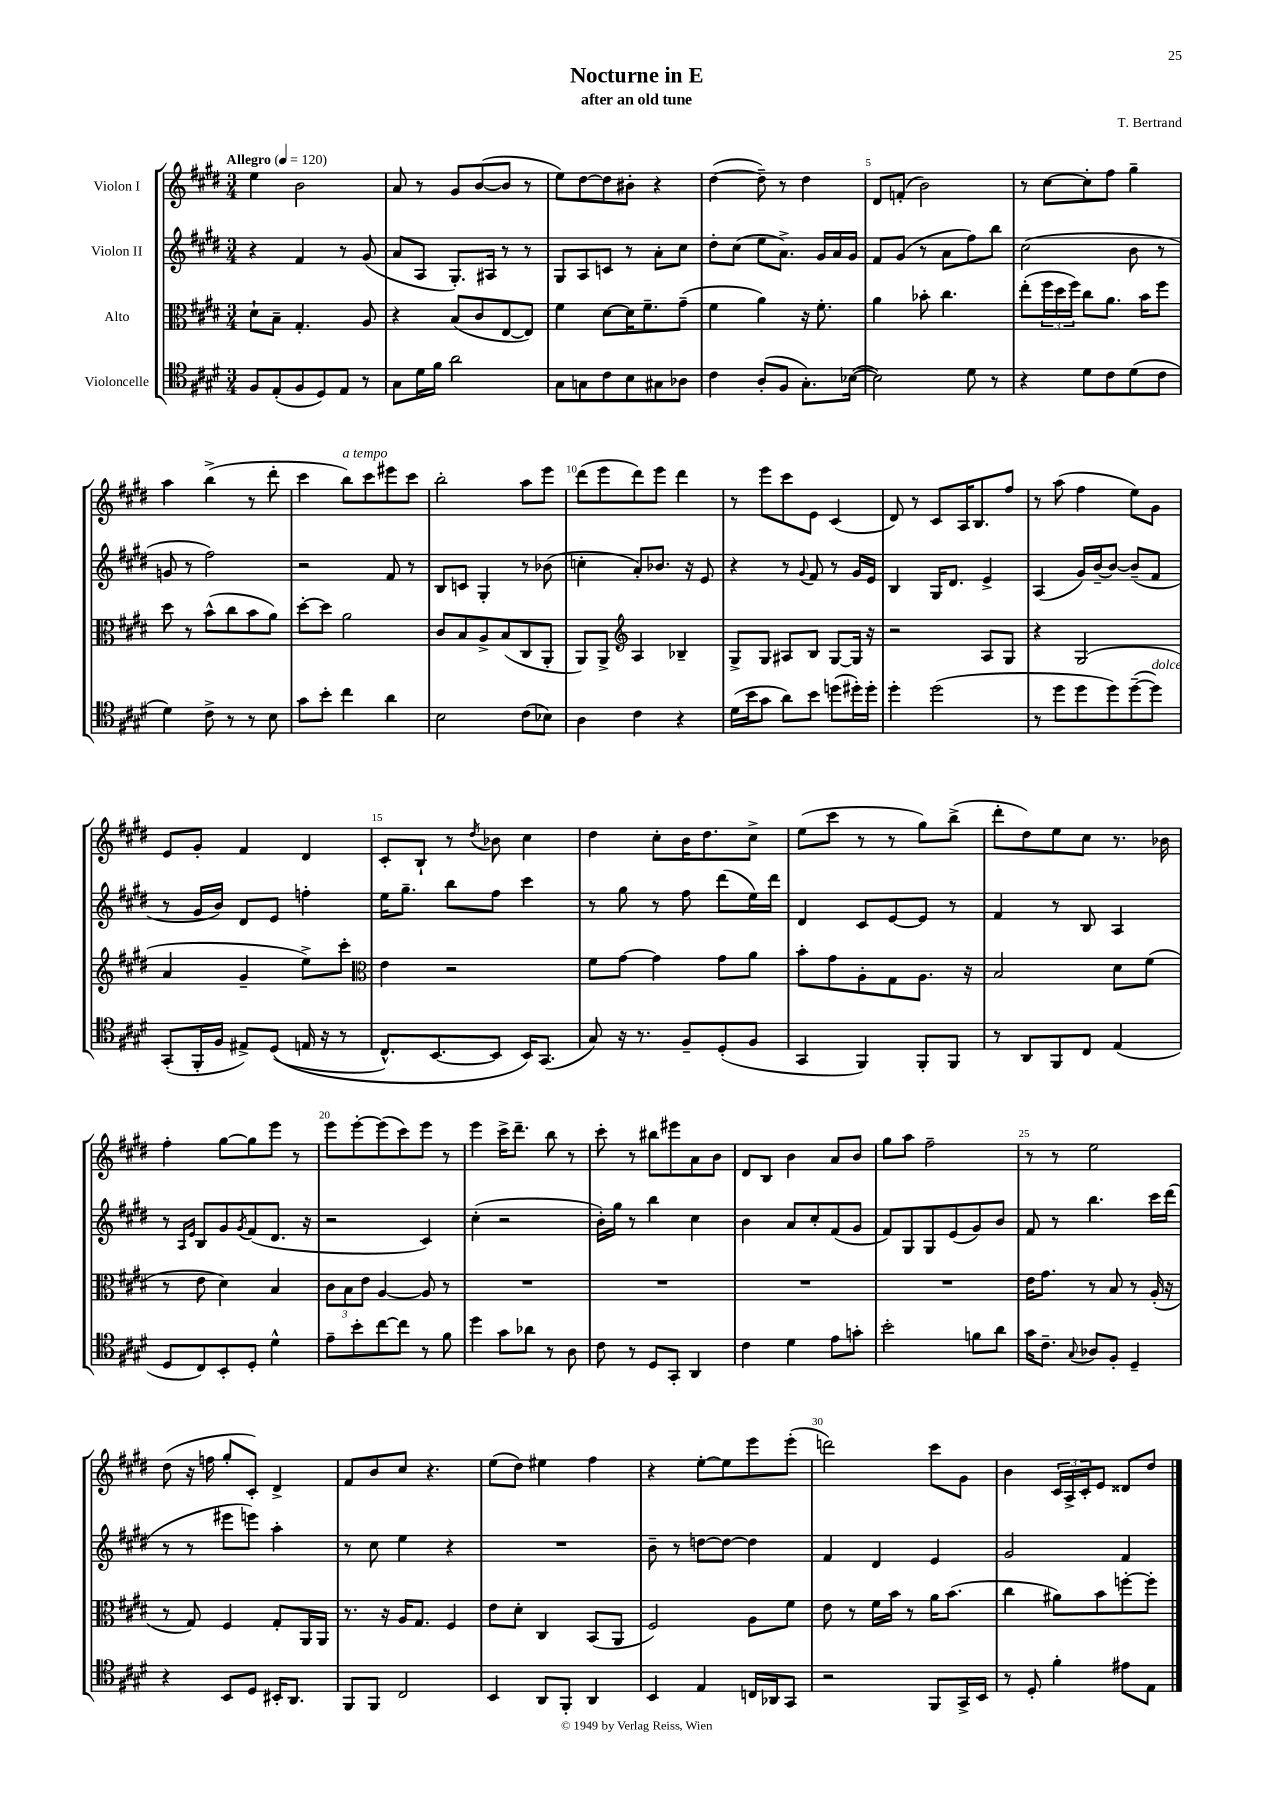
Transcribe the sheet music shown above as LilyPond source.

\header { title = "Nocturne in E" composer = "T. Bertrand" subtitle = "after an old tune" }
<<
\new StaffGroup <<
\new Staff = "s0" \with { instrumentName = "Violon I" } {
    \clef treble \key e \major \numericTimeSignature \time 3/4 \tempo "Allegro" 4 = 120
    e''4 b'2 |
    a'8 r8 gis'8 b'8~( b'8 r8 |
    e''8) dis''8~ dis''8 bis'8-. r4 |
    dis''4~( dis''8--) r8 dis''4 |
    dis'8 f'8-.( b'2) |
    r8 cis''8~ cis''8-. fis''8 gis''4-- |
    a''4 b''4->( r8 dis'''8-. |
    cis'''4 b''8^\markup { \italic "a tempo" }) cis'''8 eis'''8 cis'''8 |
    b''2-. a''8 e'''8 |
    dis'''8( e'''8 dis'''8) e'''8 dis'''4 |
    r8 e'''8 cis'''8 e'8 cis'4( |
    dis'8) r8 cis'8 a16 b8. fis''8 |
    r8 a''8( fis''4 e''8) gis'8 |
    e'8 gis'8-. fis'4 dis'4 |
    cis'8-. b8-! r8 \acciaccatura { dis''8 } bes'8 cis''4 |
    dis''4 cis''8-. b'16 dis''8. cis''8-> |
    e''8( cis'''8 r8 r8 gis''8) b''8->( |
    dis'''8-. dis''8) e''8 cis''8 r8. bes'16 |
    fis''4-. gis''8~ gis''8 e'''8 r8 |
    e'''8 e'''8~-. e'''8( cis'''8) e'''8 r8 |
    e'''4 cis'''16-> dis'''8.-- b''8 r8 |
    cis'''8-. r8 bis''8 eis'''8 a'8 b'8 |
    dis'8 b8 b'4 a'8 b'8 |
    gis''8 a''8 fis''2-- |
    r8 r8 e''2 |
    dis''8( r16 f''16 gis''8-. cis'8-.) dis'4-> |
    fis'8 b'8 cis''8 r4. |
    e''8( dis''8) eis''4 fis''4 |
    r4 e''8~-. e''8 e'''8 e'''8-.( |
    d'''2) cis'''8 gis'8 |
    b'4 \tuplet 3/2 { cis'16 a16-> cis'16-. } e'8 disis'8 dis''8 \bar "|." |
}
\new Staff = "s1" \with { instrumentName = "Violon II" } {
    \clef treble \key e \major \numericTimeSignature \time 3/4
    r4 fis'4 r8 gis'8( |
    a'8 a8 gis8.-.) ais16 r8 r8 |
    gis8 a8 c'8 r8 a'8-. cis''8 |
    dis''8-. cis''8( e''8 a'8.->) gis'16 a'16 gis'16 |
    fis'8 gis'8( r8 a'8 fis''8) b''8 |
    cis''2( b'8 r8 |
    g'8 r8 fis''2) |
    r2 fis'8 r8 |
    b8 c'8 gis4-. r8 bes'8( |
    c''4-. a'8-.) bes'8. r16 e'8 |
    r4 r8 \appoggiatura { gis'8 } fis'8 r8 gis'16 e'16 |
    b4 gis16 dis'8. e'4-> |
    a4( gis'16) b'16~-- b'8~ b'8--( fis'8 |
    r8 gis'16 b'16) dis'8 e'8 f''4-. |
    e''16 gis''8.-- b''8 fis''8 cis'''4 |
    r8 gis''8 r8 fis''8 dis'''8( e''16) dis'''16 |
    dis'4 cis'8 e'8~ e'8 r8 |
    fis'4 r8 b8 a4 |
    r8 \grace { a16 e'16 } b8 gis'8 \acciaccatura { gis'8 } fis'8( dis'8. r16 |
    r2 cis'4) |
    cis''4-.( r2 |
    b'16-.) gis''16 r8 b''4 cis''4 |
    b'4 a'8 cis''8-. fis'8( gis'8 |
    fis'8) gis8 gis8 e'8( gis'8) b'8 |
    fis'8 r8 b''4. cis'''16 dis'''16( |
    r8 r8 eis'''8 e'''8) a''4-. |
    r8 cis''8 e''4 r4 |
    R2. |
    b'8-- r8 d''8~ d''8~ d''4 |
    fis'4 dis'4 e'4 |
    gis'2 fis'4 \bar "|." |
}
\new Staff = "s2" \with { instrumentName = "Alto" } {
    \clef alto \key e \major \numericTimeSignature \time 3/4
    dis'8-! b8-- gis4.-. a8 |
    r4 b8( cis'8 e8~ e8) |
    fis'4 dis'8~ dis'16 fis'8.-- gis'8--( |
    fis'4 a'4) r16 fis'8.-. |
    a'4 bes'8-. cis''4. |
    e''8-.( \tuplet 3/2 { fis''16 dis''16 fis''16) } cis''8 a'8. b'16 fis''8 |
    dis''8 r8 b'8-^( cis''8 b'8 a'8) |
    dis''8~-. dis''8 a'2 |
    cis'8 b8 a8-> b8( cis8 a,8-. |
    a,8) a,8-> \clef treble a4 bes4-- |
    gis8-> gis8 ais8 b8 gis8~ gis16 r16 |
    r2 a8 gis8 |
    r4 gis2( |
    a'4 gis'4-- e''8->) cis'''8-. |
    \clef alto e'4 r2 |
    fis'8 gis'8~ gis'4 gis'8 a'8 |
    b'8-. gis'8 a8-. gis8 a8. r16 |
    b2 dis'8 fis'8( |
    r8 e'8 dis'4) b4 |
    \tuplet 3/2 { cis'8 b8 e'8 } a4~ a8 r8 |
    R2. |
    R2. |
    R2. |
    R2. |
    e'16 gis'8. r8 b8 r8 a16-.( r16 |
    r8 gis8) fis4 gis8-. a,16 a,16 |
    r8. r16 a16 gis8. fis4 |
    e'8 dis'8-. cis4 b,8( a,8 |
    fis2) a8 fis'8 |
    e'8 r8 fis'16 b'16 r8 a'16 b'8.( |
    cis''4 ais'8) b'8 f''8~-. f''8-. \bar "|." |
}
\new Staff = "s3" \with { instrumentName = "Violoncelle" } {
    \clef tenor \key e \major \numericTimeSignature \time 3/4
    fis8 e8-.( fis8 dis8) e8 r8 |
    gis8 dis'16 fis'16 a'2 |
    gis8 g8 cis'8 b8 gis8 aes8 |
    cis'4 a8-.( fis8 gis8.-.) bes16~( |
    bes2) dis'8 r8 |
    r4 dis'8 cis'8 dis'8( cis'8 |
    dis'4) cis'8-> r8 r8 b8 |
    gis'8 b'8-. cis''4 a'4 |
    b2 cis'8( bes8) |
    a4 cis'4 r4 |
    dis'16( b'16 gis'8 a'8) b'8 d''8( dis''16-.) dis''16-. |
    dis''4-. dis''2( |
    r8 dis''8 dis''8 dis''8) dis''8~--( dis''8^\markup { \italic "dolce" }) |
    gis,8-.( fis,16-. fis16 eis8->) dis8(\( e16 r16 r8 |
    cis8.-^) b,8.~ b,8 b,16\) gis,8.( |
    gis8) r16 r8. fis8-- dis8-.( fis8 |
    gis,4 fis,4) fis,8-. fis,8 |
    r8 a,8 fis,8 cis8 e4( |
    dis8 cis8) b,8-. dis8-. dis'4-^ |
    e'8-- b'8-. cis''8~ cis''8 r8 fis'8 |
    dis''4 gis'8 aes'8 r8 a8 |
    cis'8 r8 dis8 gis,8-. a,4 |
    cis'4 dis'4 e'8 g'8-. |
    b'2-. f'8 a'8 |
    gis'16 cis'8.-- \appoggiatura { gis8 } aes8 fis8-. dis4-- |
    r4 b,8 dis8 bis,16-. a,8. |
    fis,8 fis,8 cis2 |
    b,4 a,8 fis,8-. a,4 |
    b,4 e4 c16 aes,16 gis,8 |
    r2 fis,8 gis,16-> b,16 |
    r8 dis8-. fis'4-. eis'8 e8 \bar "|." |
}
>>
>>
\layout { \context { \Score \override BarNumber.break-visibility = ##(#f #t #t) barNumberVisibility = #(every-nth-bar-number-visible 5) } }
